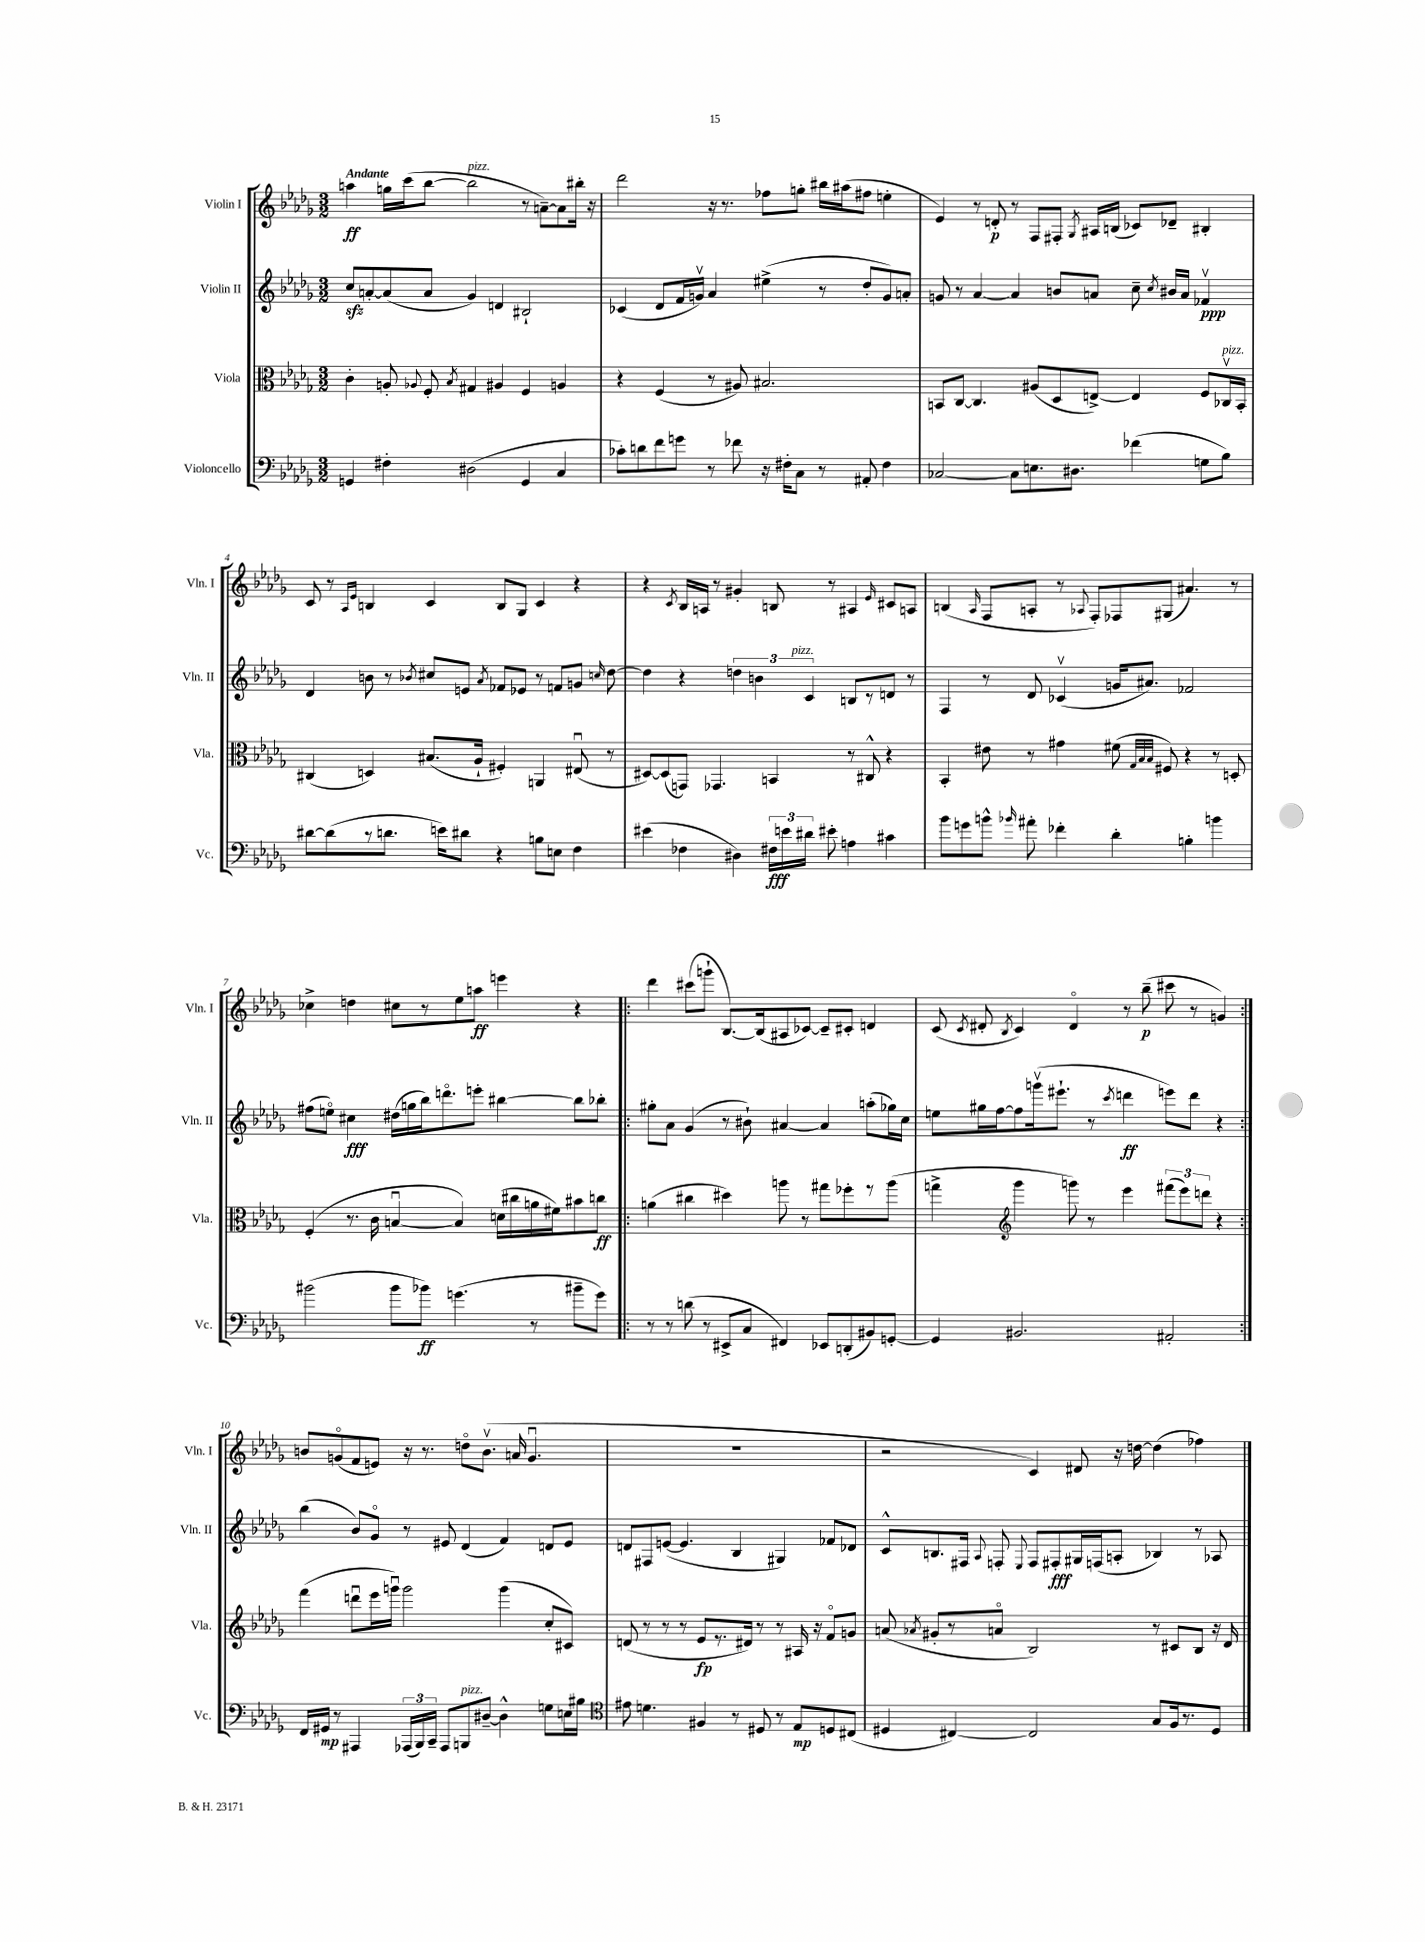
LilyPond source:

<<
\new StaffGroup <<
\new Staff = "s0" \with { instrumentName = "Violin I" shortInstrumentName = "Vln. I" } {
    \clef treble \key des \major \numericTimeSignature \time 3/2 \tempo "Andante"
    \autoBeamOff a''4\ff g''16[ c'''16( bes''8]~ bes''2^\markup { \italic "pizz." } r8 a'8[~--) a'8 bis''16]-. r16 |
    des'''2 r16 r8. fes''8[ g''8]-. bis''16[ ais''16( fis''8] e''4-. |
    ees'4) r8 d'8-.\p r8 f8[ fis8]-. \acciaccatura { ges8 } ais16[ b16]( ces'8[) des'8]-- bis4-. |
    c'8 r8 \grace { aes16[ ees'16] } b4 c'4 b8[ ges8] c'4 r4 |
    r4 \acciaccatura { c'8 } bes16[ a16] r8 gis'4-. b8 r8 ais4 \grace { ees'16 } cis'8[ a8] |
    b4( \grace { aes16 } f8[ a8]-. r8 \appoggiatura { aes8 } f8[-.) fes8 gis8]( ais'4.) r8 |
    ces''4-> d''4 cis''8[ r8 ees''8 a''8]\ff e'''4 r4 |
    \repeat volta 2 { des'''4 cis'''8[( g'''8]-! bes8.[~) bes16( ais8 ces'8]~) ces'8[-- cis'8]-. d'4 |
    c'8( \acciaccatura { c'8 } dis'8-. \acciaccatura { bes8 } c'4) dis'4\flageolet r8 bes''8--\p( cis'''8 r8 g'4) | }
    b'8[ g'8\flageolet( f'8 e'8]) r16 r8. d''8[\flageolet b'8.]\upbow( a'16 g'4.\downbow |
    R1. |
    r2 c'4) dis'8 r16 d''16~ d''4( fes''4) \bar "|." |
}
\new Staff = "s1" \with { instrumentName = "Violin II" shortInstrumentName = "Vln. II" } {
    \clef treble \key des \major \numericTimeSignature \time 3/2
    \autoBeamOff c''8[\sfz a'8~-. a'8( a'8] ges'4) d'4 bis2-! |
    ces'4( des'8[ f'16 g'16]\upbow) aes'4 eis''4->( r8 des''8[-. g'8) a'8]-. |
    g'8 r8 aes'4~ aes'4 b'8[ a'8] c''8-- \acciaccatura { c''8 } bis'16[ a'16] fes'4\upbow\ppp |
    des'4 b'8 r8 \acciaccatura { bes'8 } cis''8[ e'8] \acciaccatura { aes'8 } fes'8[ ees'8] r8 f'8[ g'8] \grace { c''16 } des''8~ |
    des''4 r4 \tuplet 3/2 { d''4 b'4 c'4^\markup { \italic "pizz." } } b8[ r8 d'8] r8 |
    f4 r8 des'8 ces'4\upbow( g'16[ ais'8.]) fes'2 |
    fis''8[( e''8]\flageolet) cis''4\fff dis''16[( g''16 bes''16) d'''8.\flageolet e'''8]-. bis''4~ bis''8[ bes''8]-. |
    \repeat volta 2 { gis''8[-. aes'8] ges'4( r8 bis'8-!) ais'4~ ais'4 a''8[-.( ges''16) c''16] |
    e''8[ gis''16 f''16~ f''8 g'''16\upbow( eis'''8.]-! r8 \acciaccatura { c'''8 } d'''4\ff e'''8[) d'''8] r4 | }
    bes''4( bes'8[) ges'8]\flageolet r8 eis'8 des'4( f'4) d'8[ eis'8] |
    d'8[ fis8 e'8]~( e'4. bes4 gis4) fes'8[ des'8] |
    c'8[-^ b8. fis16] \appoggiatura { aes8 } f8-. \appoggiatura { ees8 } f8[ fis8-.\fff gis16 f16( a8]-. bes4) r8 aes8 \bar "|." |
}
\new Staff = "s2" \with { instrumentName = "Viola" shortInstrumentName = "Vla." } {
    \clef alto \key des \major \numericTimeSignature \time 3/2
    \autoBeamOff c'4-. a8-. \appoggiatura { aes8 } f8-. \acciaccatura { bes8 } gis4 ais4 f4 a4 |
    r4 f4( r8 ais8) bis2. |
    b,8[ c8]~ c4. ais8[( des8 e8]~->) e4 f8[ ces16\upbow^\markup { \italic "pizz." } b,16]-. |
    cis4( d4) bis8.[( aes16]-! fis4-.) a,4 eis8\downbow( r8 |
    dis8[~) dis8( g,8]) ges,4. b,4 r8 cis8-^ r4 |
    bes,4-. eis'8 r8 gis'4 fis'8( \grace { ges32[ bes32 bes32] } fis8) r4 r8 d8-. |
    f4-.( r8. c'16 b4~\downbow b4) d'16[( cis''16 a'16 fis'16) bis'8 c''8]\ff |
    \repeat volta 2 { a'4( cis''4 dis''4) a''8 r8 gis''8[ fes''8-. r8 a''8]( |
    g''4-> \clef treble ges'''4 g'''8) r8 ees'''4 \tuplet 3/2 { fis'''8[( ees'''8) d'''8] } r4 | }
    f'''4( d'''8[\downbow ees'''16 g'''16]\downbow) g'''2 g'''4( c''8[-. cis'8]) |
    d'8( r8 r8 r8 ees'8[\fp r8. dis'16]) r8 r8 ais16 r16 f'8[\flageolet g'8] |
    a'8( \acciaccatura { aes'8 } gis'8[-. r8 a'8]\flageolet bes2) r8 cis'8[ bes8] r16 des'16 \bar "|." |
}
\new Staff = "s3" \with { instrumentName = "Violoncello" shortInstrumentName = "Vc." } {
    \clef bass \key des \major \numericTimeSignature \time 3/2
    \autoBeamOff g,4 fis4-. dis2( g,4 c4 |
    ces'8[-.) d'8 f'8 g'8] r8 fes'8 r16 fis16[-. c8] r8 ais,8-. fis4 |
    ces2~ ces8[ e8. dis8.] fes'4( g8[ bes8]) |
    dis'8[~ dis'8( r8 d'8.] e'16[) dis'8] r4 b8[ e8] f4 |
    eis'4( fes4 dis4) \tuplet 3/2 { fis16[\fff e'16 dis'16] } eis'8-. a4 cis'4 |
    bes'8[ g'8 b'8]-^ \grace { bes'16 } ais'8-. fes'4-. des'4-. b4-. b'4 |
    bis'2( bis'8[ bes'8]\ff) g'4.( r8 bis'8[-- g'8]) |
    \repeat volta 2 { r8 r8 d'8( r8 eis,8[-> c8] fis,4) ees,8[ d,8-.( bis,8) g,8]~-. |
    g,4 bis,2. ais,2-. | }
    f,16[ gis,16]\mp r8 ais,,4 \tuplet 3/2 { aes,,16[( bes,,16) c,16]-- } aes,,8[ b,,8^\markup { \italic "pizz." } dis8]~-- dis4-^ g8[ e16 bis16] |
    \clef tenor eis'8 d'4. fis4 r8 dis8 r8 ees8[\mp d8 cis8]( |
    dis4 cis4~) cis2 ges8[ f16 r8. dis8] \bar "|." |
}
>>
>>
